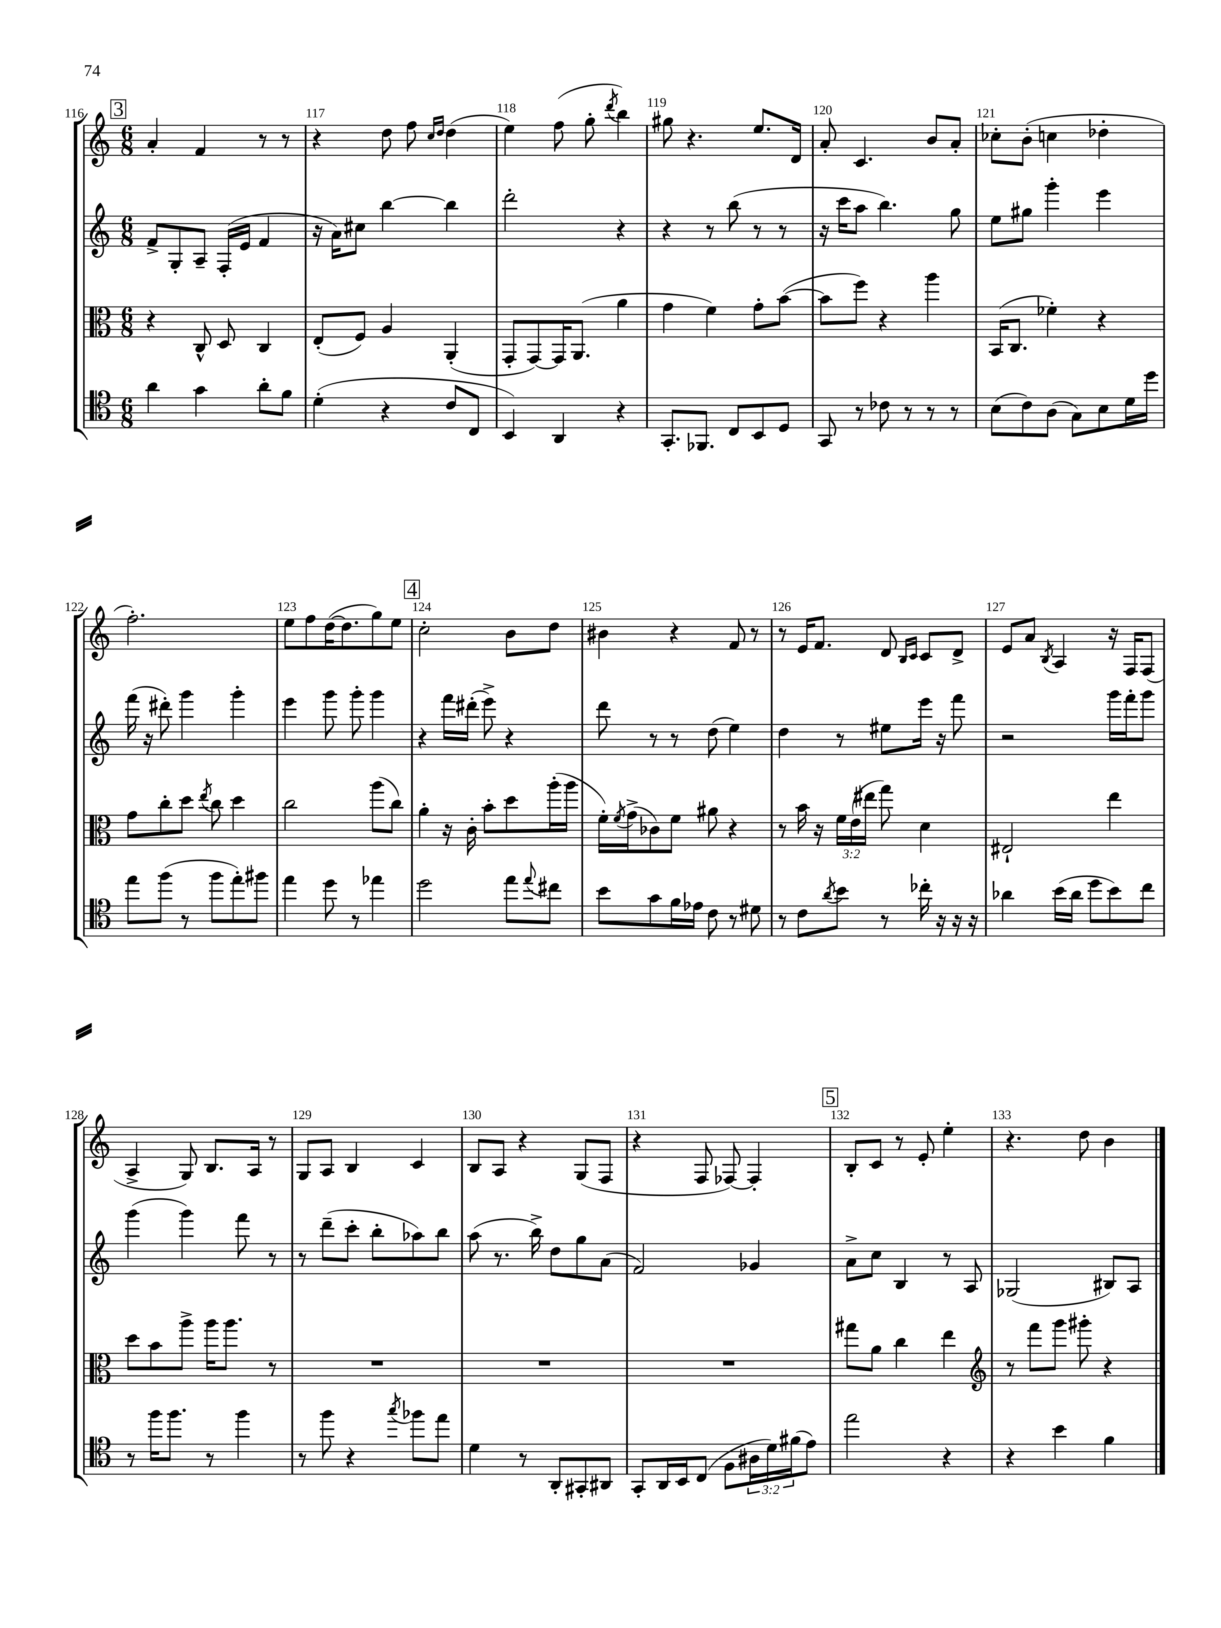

**kern	**kern	**kern	**kern
*staff4	*staff3	*staff2	*staff1
*clefC4	*clefC3	*clefG2	*clefG2
*k[]	*k[]	*k[]	*k[]
*M6/8	*M6/8	*M6/8	*M6/8
4a	4r	8f^	4a'
.	.	8G'	.
4g	8C^^	8A~	4f
.	8D	(16F'	.
.	.	16e	.
8a'	4C	4f	8r
8f	.	.	8r
=	=	=	=
(4d'	(8E'	16r	4r
.	.	16a)	.
.	8F)	8cc#	.
4r	4A	[4bb	8dd
.	.	.	8ff
.	.	.	16qqcc
.	.	.	16qqdd
8c	(4AA'	4bb]	(4dd
8C	.	.	.
=	=	=	=
4BB)	8GG'	2ddd'	4ee)
.	[8GG)	.	.
4AA	16GG]	.	(8ff
.	(8.AA	.	.
.	.	.	8gg'
.	.	.	8qddd
4r	4a	4r	4bb)
=	=	=	=
8.GG'	4g	4r	8gg#
.	.	.	4.r
8.FF-	.	.	.
.	4f)	8r	.
8C	.	(8bb	.
8BB	8g'	8r	8.ee
8D	([8b	8r	.
.	.	.	16d
=	=	=	=
8GG	8b]	16r	8a'
.	.	16ccc	.
8r	8ff)	8aa	4.c
8c-	4r	4.bb)	.
8r	.	.	.
8r	4aa	.	8b
8r	.	8gg	8a'
=	=	=	=
(8B	(16BB	8ee	8cc-'
.	8.C	.	.
8c)	.	8gg#	(8b'
(8A	4f-')	4ggg'	4cc
8G)	.	.	.
8B	4r	4eee	4dd-'
16d	.	.	.
16dd	.	.	.
=	=	=	=
8ee	8g	(16fff	2.ff')
.	.	16r	.
(8ff	8cc'	8ddd#')	.
8r	8dd	4ggg	.
.	8qee	.	.
8ff	8cc	.	.
8ee')	4dd	4ggg'	.
8ff#	.	.	.
=	=	=	=
4ee	2cc	4eee	8ee
.	.	.	8ff
8dd	.	8ggg	([16dd
.	.	.	8.dd]
8r	.	8ggg'	.
4ee-	(8aa	4ggg	8gg)
.	8cc)	.	8ee
=	=	=	=
2dd	4a'	4r	2cc'
.	16r	16fff	.
.	16c'	(16ddd#'	.
.	8b'	8eee^)	.
8ee	8dd	4r	8b
8qqee	.	.	.
8cc#	(16aa'	.	8dd
.	16aa	.	.
=	=	=	=
8b	16f')	8ddd	4b#
.	8qf	.	.
.	(16g^	.	.
8g	8c-)	8r	.
16f	8f	8r	4r
16e-	.	.	.
8c	8a#	(8dd	.
8r	4r	4ee)	8f
8d#	.	.	8r
=	=	=	=
8r	8r	4dd	8r
8c	16b	.	16e
.	16r	.	8.f
8qa	.	.	.
8b	24f	8r	.
.	(24e	.	.
.	24ee#	.	.
8r	8gg)	8ee#	8d
.	.	.	16qqB
.	.	.	16qqc
16cc-'	4d	16eee	8c
16r	.	16r	.
16r	.	8fff	8d^
16r	.	.	.
=	=	=	=
4a-	2E#`	2r	8e
.	.	.	8a
.	.	.	8qB
(16b	.	.	4A
16a-	.	.	.
8dd	.	.	.
8b)	4ee	16ggg	16r
.	.	16fff'	16F
8cc	.	8ggg	(8F
=	=	=	=
8r	8dd	(4ggg	4A^
16ff	8b	.	.
8.ff	.	.	.
.	8aa^	4ggg)	8G)
8r	16aa	.	8.B
.	8.aa	.	.
4ff	.	8fff	.
.	.	.	16A
.	8r	8r	8r
=	=	=	=
8r	2.r	8r	8G
8ff	.	(8ddd~	8A
4r	.	8ccc'	4B
.	.	8bb'	.
8qgg	.	.	.
8ff-	.	8aa-)	4c
8ee	.	8bb	.
=	=	=	=
4d	2.r	(8aa	8B
.	.	8.r	8A
8r	.	.	4r
.	.	16bb^)	.
8AA'	.	8dd	.
8GG#'	.	8gg	(8G
8AA#	.	(8a	8F
=	=	=	=
8GG'	2.r	2f)	4r
16AA	.	.	.
16BB	.	.	.
(8C	.	.	8F
8F	.	.	[8F-)
24A#	.	4g-	4F-']
24d)	.	.	.
(24f#	.	.	.
8e)	.	.	.
=	=	=	=
2ee	8gg#	8a^	8B'
.	8a	8cc	8c
.	4cc	4B	8r
.	.	.	8e'
4r	4ee	8r	4ee'
.	.	8A	.
=	=	=	=
*	*clefG2	*	*
4r	8r	(2G-	4.r
.	8fff	.	.
4b	8ggg	.	.
.	8ggg#'	.	8dd
4f	4r	8B#)	4b
.	.	8A	.
==	==	==	==
*-	*-	*-	*-
